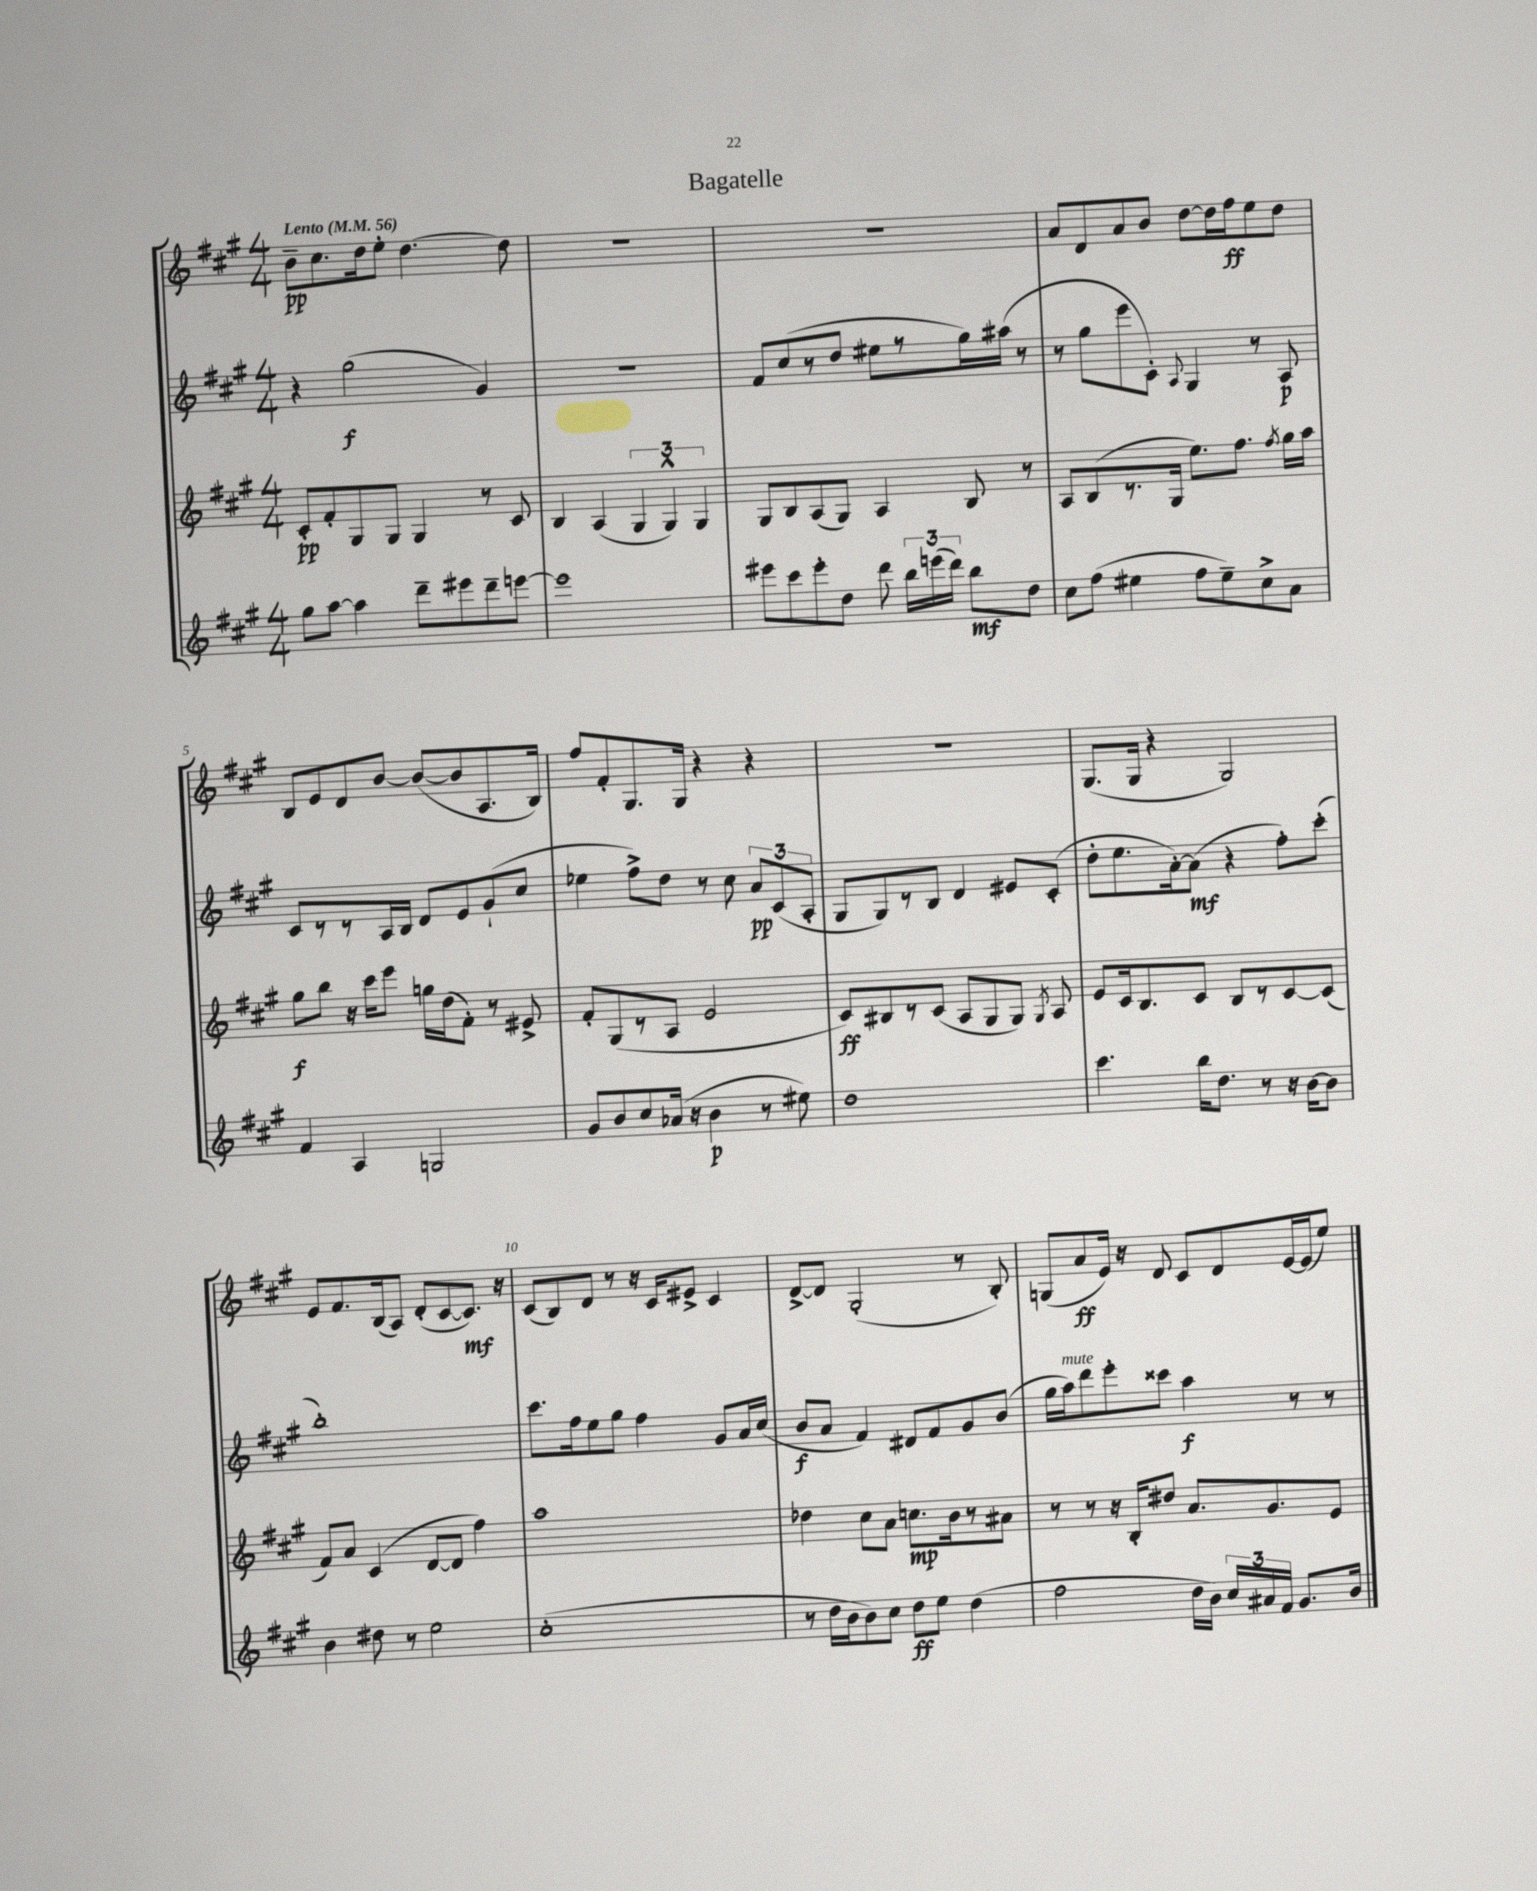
\header { title = "Bagatelle" }
<<
\new StaffGroup <<
\new Staff = "s0" {
    \clef treble \key a \major \numericTimeSignature \time 4/4 \tempo "Lento" 4 = 56
    \autoBeamOff b'8[--\pp cis''8. d''16 e''8]-. d''4.~ d''8 |
    R1 |
    R1 |
    a'8[ d'8 a'8 b'8] d''8[~ d''16 fis''16\ff e''8 d''8] |
    b8[ e'8 d'8 b'8]~ b'8[~( b'8 a8. b16]) |
    fis''8[ fis'8-. gis8. gis16] r4 r4 |
    R1 |
    gis8.[( gis16] r4 gis2) |
    e'8[ fis'8. b16( a8]) d'8[-.( cis'8~ cis'8.]\mf) r16 |
    cis'8[( b8) d'8] r8 r16 cis'16[ eis'8]-> cis'4 |
    d'8[~-> d'8] gis2-.( r8 b8-.) |
    g8[( a'8\ff e'16]) r16 d'8 cis'8[ d'8 e'16~ e'16( e''8]) \bar "|." |
}
\new Staff = "s1" {
    \clef treble \key a \major \numericTimeSignature \time 4/4
    \autoBeamOff r4 gis''2\f( gis'4) |
    R1 |
    fis'8[ cis''8( r8 d''8] eis''8[ r8 gis''16) ais''16]( r8 |
    r8 gis''8[ e'''8 cis'8]-.) \appoggiatura { a8 } gis4 r8 a8\p |
    cis'8[ r8 r8 a16 b16] d'8[ e'8 gis'8-!( cis''8] |
    ees''4 fis''8[->) d''8] r8 cis''8 \tuplet 3/2 { a'8[\pp cis'8( a8]-. } |
    gis8[ gis8) r8 b8] d'4 eis'8[ cis'8]-.( |
    d''8[-. e''8. a'16~-.) a'8]\mf( r4 fis''8[-.) cis'''8]-.( |
    b''1-.) |
    cis'''8.[ fis''16 e''8 gis''8] fis''4 gis'8[ a'16 cis''16]( |
    b'8[\f a'8] fis'4) dis'8[ fis'8 gis'8 b'8]( |
    gis''16[ a''16^\markup { \italic "mute" }) d'''8 e'''8-. cisis'''8] a''4\f r8 r8 \bar "|." |
}
\new Staff = "s2" {
    \clef treble \key a \major \numericTimeSignature \time 4/4
    \autoBeamOff cis'8[-.\pp fis'8-. gis8 gis8] gis4 r8 cis'8 |
    b4 a4( \tuplet 3/2 { gis4 gis4-^) gis4 } |
    gis8[ b8 a8( gis8]) a4 b8 r8 |
    a8[ b8( r8. gis16] e''8.[) fis''8.] \acciaccatura { fis''8 } gis''16[ a''16] |
    gis''8[\f b''8] r16 cis'''16[ e'''8] g''16[ d''16( fis'8]-.) r8 eis'8-> |
    fis'8[-. gis8( r8 a8] e'2 |
    cis'8[\ff) bis8 r8 cis'8]( a8[ gis8 gis8]) \acciaccatura { gis8 } a8 |
    e'8[ cis'16 b8. cis'8] b8[ r8 cis'8~ cis'8]( |
    fis'8[) a'8] cis'4( d'8[~ d'8] fis''4) |
    a''1 |
    des''4 cis''8[ a'8] c''8.[\mp b'16 r8 ais'8] |
    r8 r8 r16 b16[-. dis''8] a'8.[ gis'8. e'8] \bar "|." |
}
\new Staff = "s3" {
    \clef treble \key a \major \numericTimeSignature \time 4/4
    \autoBeamOff gis''8[ a''8]~ a''4 d'''8[-- eis'''8 d'''8-- e'''8]~ |
    e'''1 |
    eis'''8[ cis'''8 eis'''8-. d''8] d'''8 \tuplet 3/2 { b''16[ e'''16( d'''16]) } b''8[\mf d''8] |
    cis''8[ fis''8]( eis''4 fis''8[ eis''8--) cis''8-> a'8] |
    fis'4 a4 g2 |
    gis'8[ b'8 cis''8 aes'16]( r16 b'4\p r8 eis''8) |
    d''1 |
    cis'''4. b''16[ d''8.] r8 r16 b'16[~ b'8] |
    b'4 dis''8 r8 e''2 |
    cis''1-.( |
    r8 d''16[ b'16 b'8) cis''8] d''8[\ff e''8] d''4( |
    fis''2 d''16[ b'16]) \tuplet 3/2 { cis''16[ ais'16 fis'16] } gis'8.[ b'16] \bar "|." |
}
>>
>>
\layout { \context { \Score \override BarNumber.break-visibility = ##(#f #t #t) barNumberVisibility = #(every-nth-bar-number-visible 5) } }
